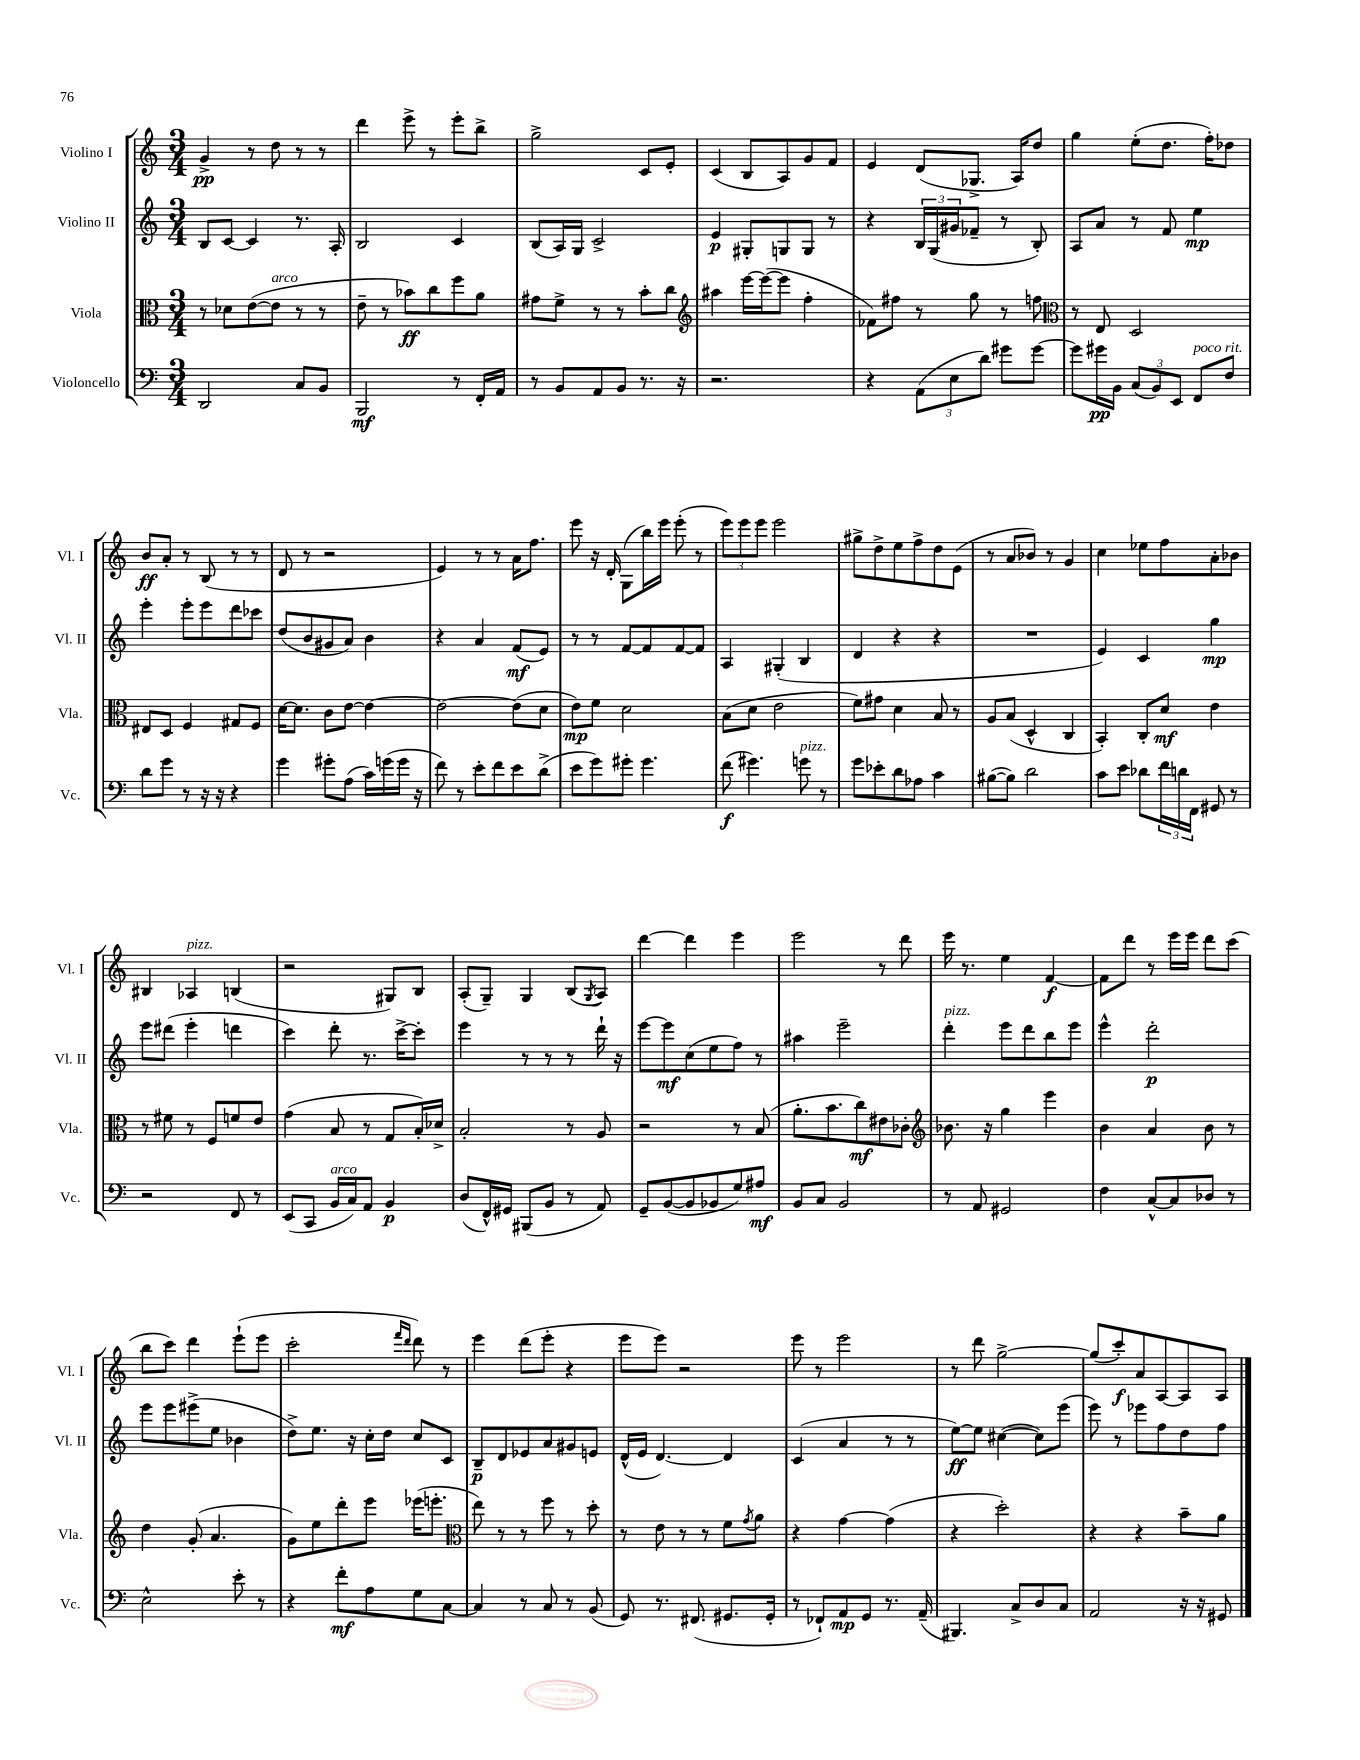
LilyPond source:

<<
\new StaffGroup <<
\new Staff = "s0" \with { instrumentName = "Violino I" shortInstrumentName = "Vl. I" } {
    \clef treble \key c \major \numericTimeSignature \time 3/4
    g'4->\pp r8 d''8 r8 r8 |
    d'''4 e'''8-> r8 e'''8-. b''8-> |
    g''2-> c'8 e'8-. |
    c'4( b8 a8) g'8 f'8 |
    e'4 d'8( ges8.-> a16) d''8 |
    g''4 e''8-.( d''8. f''16-.) des''8 |
    b'8\ff a'8-. r8 b8( r8 r8 |
    d'8 r8 r2 |
    e'4) r8 r8 a'16 f''8. |
    e'''8 r16 d'16-. g8( b''16) e'''16 e'''8-.( r8 |
    \tuplet 3/2 { e'''8) e'''8 e'''8 } e'''2 |
    gis''8-> d''8-> e''8 f''8-> d''8 e'8( |
    r8 a'8 bes'8) r8 g'4 |
    c''4 ees''8 f''8 a'8-. bes'8 |
    bis4 aes4^\markup { \italic "pizz." } b4( |
    r2 gis8) b8 |
    a8-.( g8--) g4 b8( \acciaccatura { g8 } a8) |
    d'''4~ d'''4 e'''4 |
    e'''2 r8 d'''8 |
    e'''16 r8. e''4 f'4~\f |
    f'8 d'''8 r8 e'''16 e'''16 d'''8 c'''8( |
    b''8 c'''8) d'''4 e'''8-!( e'''8 |
    c'''2-. \grace { f'''16 d'''16 } d'''8) r8 |
    e'''4 d'''8( e'''8-. r4 |
    e'''8 e'''8) r2 |
    e'''8 r8 e'''2 |
    r8 d'''8 g''2~-> |
    g''8( c'''8-.\f) a'8 a8~ a8 a8 \bar "|." |
}
\new Staff = "s1" \with { instrumentName = "Violino II" shortInstrumentName = "Vl. II" } {
    \clef treble \key c \major \numericTimeSignature \time 3/4
    b8 c'8~ c'4 r8. a16-. |
    b2 c'4 |
    b8( a16) g16 c'2-> |
    e'4\p gis8-. g8 g8 r8 |
    r4 \tuplet 3/2 { b16 g16( gis'16 } fes'8-- r8 b8-.) |
    a8 a'8 r8 f'8 e''4\mp |
    e'''4-. e'''8-. e'''8 d'''8 ces'''8 |
    d''8( b'8 gis'8 a'8) b'4 |
    r4 a'4 f'8\mf( e'8) |
    r8 r8 f'8~ f'8 f'8~ f'8 |
    a4 gis4-.( b4 |
    d'4 r4 r4 |
    R2. |
    e'4) c'4 g''4\mp |
    e'''8 dis'''8( e'''4-. d'''4 |
    c'''4) d'''8-. r8. c'''16~-> c'''8-. |
    e'''4 r8 r8 r8 d'''16-! r16 |
    e'''8~ e'''8\mf c''8( e''8 f''8) r8 |
    ais''4 e'''2-- |
    d'''4-.^\markup { \italic "pizz." } e'''8 d'''8 b''8 e'''8 |
    e'''4-^ d'''2-.\p |
    e'''8 e'''8 eis'''8->( e''8 bes'4 |
    d''8->) e''8. r16 c''16-. d''16 c''8 c'8 |
    b8--\p d'8 ees'8 a'8 gis'8 e'8 |
    d'16-^( e'16 d'4.~) d'4 |
    c'4( a'4 r8 r8 |
    e''8~\ff) e''8 cis''4~( cis''8) e'''8( |
    e'''8) r8 ees'''8 f''8 d''8 f''8 \bar "|." |
}
\new Staff = "s2" \with { instrumentName = "Viola" shortInstrumentName = "Vla." } {
    \clef alto \key c \major \numericTimeSignature \time 3/4
    r8 des'8 e'8~( e'8^\markup { \italic "arco" } r8 r8 |
    e'8-- r8 bes'8\ff) c''8 f''8 a'8 |
    gis'8 f'8-> r8 r8 b'8-. c''8 |
    \clef treble ais''4 e'''16~ e'''16~( e'''8 f''4-. |
    fes'8) fis''8 r8 g''8 r8 f''8 |
    \clef alto r8 e8 d2 |
    eis8 d8 f4 gis8 f8 |
    d'16~ d'8. c'8 e'8~ e'4~ |
    e'2~ e'8( d'8 |
    e'8\mp) f'8 d'2 |
    b8( d'8 e'2 |
    f'8) gis'8 d'4 b8 r8 |
    a8 b8( d4-^ c4 |
    b,4-.) c8-. d'8\mf e'4 |
    r8 fis'8 r8 f8 f'8 e'8 |
    g'4( b8 r8 g8 b16-.) des'16-> |
    b2-. r8 a8 |
    r2 r8 b8( |
    a'8.-. b'8. c''8\mf) eis'8 ces'8-. |
    \clef treble bes'8. r16 g''4 e'''4 |
    b'4 a'4 b'8 r8 |
    d''4 g'8-.( a'4. |
    g'8) e''8 d'''8-. e'''8 ees'''16( e'''8.-. |
    \clef alto e''8) r8 r8 f''8 r8 d''8-. |
    r8 e'8 r8 r8 f'8 \acciaccatura { g'8 } a'8 |
    r4 g'4~ g'4( |
    r4 d''2-.) |
    r4 r4 b'8-- a'8 \bar "|." |
}
\new Staff = "s3" \with { instrumentName = "Violoncello" shortInstrumentName = "Vc." } {
    \clef bass \key c \major \numericTimeSignature \time 3/4
    d,2 c8 b,8 |
    b,,2\mf r8 f,16-. a,16 |
    r8 b,8 a,8 b,8 r8. r16 |
    r2. |
    r4 \tuplet 3/2 { a,8( e8 d'8) } gis'8 gis'8~ |
    gis'8 gis'16\pp b,16 \tuplet 3/2 { c8( b,8) e,8 } f,8^\markup { \italic "poco rit." } f8 |
    d'8 g'8 r8 r16 r16 r4 |
    g'4 gis'8-. a8( c'16) g'16( g'16 r16 |
    f'8) r8 e'8-. f'8 e'8 d'8->( |
    e'8 g'8) gis'8-. gis'4. |
    f'8\f( gis'4.) g'8^\markup { \italic "pizz." } r8 |
    g'8 ees'8-. d'8 aes8 c'4 |
    bis8~( bis8) d'2 |
    c'8 e'8 des'8 \tuplet 3/2 { f'16 d'16 f,16 } gis,8 r8 |
    r2 f,8 r8 |
    e,8( c,8 b,16^\markup { \italic "arco" } c16) a,8 b,4\p |
    d8( f,16-^) gis,16 bis,,8( b,8 r8 a,8) |
    g,8-- b,8~( b,8 bes,8 g8) ais8\mf |
    b,8 c8 b,2 |
    r8 a,8 gis,2 |
    f4 c8~-^ c8 des8 r8 |
    e2-^ e'8-. r8 |
    r4 f'8-.\mf a8 g8 c8~ |
    c4 r8 c8 r8 b,8( |
    g,8) r8. fis,8.( gis,8. gis,16-. |
    r8 fes,8-!) a,8\mp g,8 r8. a,16--( |
    bis,,4.) c8-> d8 c8 |
    a,2 r16 r16 gis,8 \bar "|." |
}
>>
>>
\layout { \context { \Score \remove "Bar_number_engraver" } }
